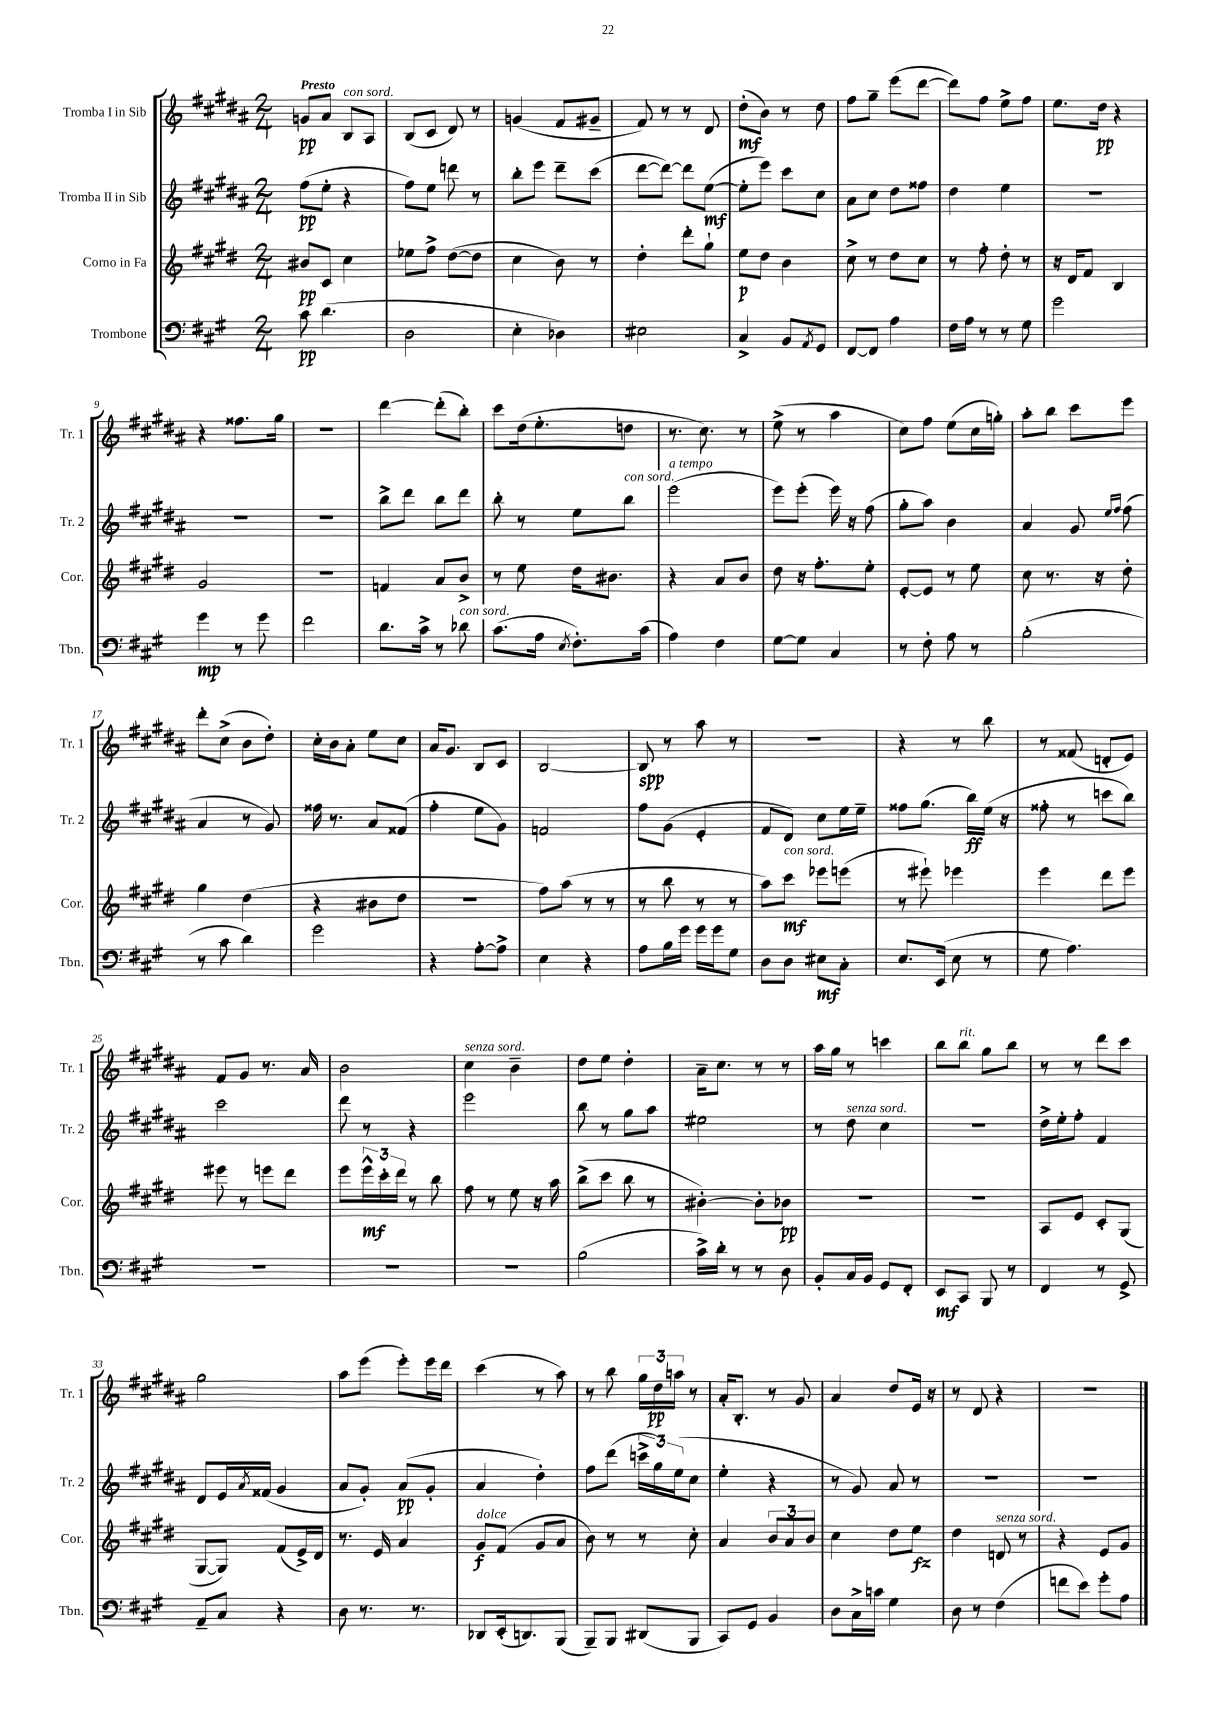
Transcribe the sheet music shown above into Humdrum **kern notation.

**kern	**kern	**kern	**kern
*staff4	*staff3	*staff2	*staff1
*clefF4	*clefG2	*clefG2	*clefG2
*k[f#c#g#]	*k[f#c#g#d#]	*k[f#c#g#d#a#]	*k[f#c#g#d#a#]
*M2/4	*M2/4	*M2/4	*M2/4
8c#	8b#	(8ff#	8g
(4.d	8c#	8ee'	8a#
.	4cc#	4r	8B
.	.	.	8A#
=	=	=	=
2D	8ee-	8ff#)	(8B
.	8ff#^	8ee	8c#
.	([8dd#	8ddd	8d#)
.	8dd#]	8r	8r
=	=	=	=
4E'	4cc#	8bb'	(4g
.	.	8eee	.
4D-)	8b)	8ddd#~	8f#
.	8r	(8ccc#	8g#~
=	=	=	=
2E#	4dd#'	[8ddd#	8f#)
.	.	8ddd#_)	8r
.	8ddd#'	8ddd#]	8r
.	8gg#`	([8ee	8d#
=	=	=	=
4C#^	8ee	8ee']	(8dd#'
.	8dd#	8eee)	8b)
8BB	4b	8ccc#	8r
8qAA	.	.	.
8GG#	.	8cc#	8dd#
=	=	=	=
[8FF#	8cc#^	8a#	8ff#
8FF#]	8r	8cc#	8gg#~
4A	8dd#	8dd#	(8eee
.	8cc#	8ff##	[8ddd#
=	=	=	=
16F#	8r	4dd#	8ddd#])
16A	.	.	.
8r	8ff#'	.	8ff#
8r	8dd#'	4ee	8ee^
8G#	8r	.	8ff#
=	=	=	=
2g#	16r	2r	8.ee
.	16d#	.	.
.	8f#	.	.
.	.	.	16dd#
.	4B	.	4r
=	=	=	=
4g#	2g#	2r	4r
8r	.	.	8.ff##
8g#	.	.	.
.	.	.	16gg#
=	=	=	=
2f#	2r	2r	2r
=	=	=	=
8.d	4f	8bb^	[4ddd#
.	.	8ddd#	.
16c#^	.	.	.
8r	8a	8bb	(8ddd#']
8d-	8b^	8ddd#	8bb')
=	=	=	=
(8.c#	8r	8bb'	8ccc#
.	8ee	8r	(16dd#
16A	.	.	8.ee'
8qE	.	.	.
8.F#')	16dd#	8ee	.
.	8.b#	.	.
.	.	8bb	8dd
(16c#	.	.	.
=	=	=	=
4A)	4r	(2eee	8.r
.	.	.	8.cc#)
4F#	8a	.	.
.	8b	.	8r
=	=	=	=
[8G#	8dd#	8eee)	(8ee^
8G#]	16r	(8eee'	8r
.	8.ff#'	.	.
4C#	.	16eee)	4aa#
.	.	16r	.
.	8ee'	(8ff#	.
=	=	=	=
8r	[8e'	8gg#'	8cc#)
8F#'	8e]	8aa#)	8ff#
8A	8r	4b	(8ee
8r	8ee	.	16cc#
.	.	.	16gg')
=	=	=	=
(2B'	8cc#	4a#	8aa#'
.	8.r	.	8bb
.	.	8g#	8ccc#
.	16r	.	.
.	.	16qqee	.
.	.	16qqff#	.
.	8dd#'	(8ff#	8eee
=	=	=	=
8r	4gg#	4a#	8ddd#'
8c#	.	.	(8cc#^
4d)	(4dd#	8r	8b
.	.	8g#)	8dd#')
=	=	=	=
2g#	4r	16ff##	16cc#'
.	.	8.r	16b
.	.	.	8a#'
.	8b#	8a#	8ee
.	8dd#	(8f##	8cc#
=	=	=	=
4r	2r	4ff#'	16a#
.	.	.	8.g#
[8A'	.	8ee	8B
8A^]	.	8g#)	8c#
=	=	=	=
4E	8ff#)	2f	[2B
.	(8aa	.	.
4r	8r	.	.
.	8r	.	.
=	=	=	=
8A	8r	8ff#	8B]
16B	8bb	(8g#	8r
16g#	.	.	.
16g#	8r	4e'	8aa#
16g#	.	.	.
8G#	8r	.	8r
=	=	=	=
8D	8aa)	8f#	2r
8D	8ccc#	8d#)	.
8E#	8eee-	8cc#	.
8C#'	(8eee	16ee	.
.	.	16ee~	.
=	=	=	=
8.E	8r	8ff##	4r
.	8eee#`)	(8.gg#	.
(16EE	.	.	.
8E	4eee-	.	8r
.	.	16bb)	.
8r	.	(16ee	8bb
.	.	16r	.
=	=	=	=
8G#	4eee	8ff##'	8r
4.A)	.	8r	(8f##
.	8ddd#	8ccc	8d'
.	8eee	8bb)	8e)
=	=	=	=
2r	8eee#	2ccc#	8f#
.	8r	.	8g#
.	8eee	.	8.r
.	8ddd#	.	.
.	.	.	16a#
=	=	=	=
2r	8eee	8ddd#	2b
.	24eee^^	8r	.
.	24ccc#'	.	.
.	24ddd#	.	.
.	8r	4r	.
.	8bb	.	.
=	=	=	=
2r	8ff#	2eee	4cc#
.	8r	.	.
.	8ee	.	4b~
.	16r	.	.
.	16aa	.	.
=	=	=	=
(2B	(8bb^	8bb	8dd#
.	8ccc#	8r	8ee
.	8bb	8gg#	4dd#'
.	8r	8aa#	.
=	=	=	=
16c#^)	[4b#')	2ee#	16a#~
16d'	.	.	8.cc#
8r	.	.	.
8r	8b#']	.	8r
8D	8b-	.	8r
=	=	=	=
8BB'	2r	8r	16aa#
.	.	.	16gg#
16C#	.	8dd#	8r
16BB	.	.	.
8GG#	.	4cc#	4ccc
8FF#'	.	.	.
=	=	=	=
8EE	2r	2r	8bb
8CC#	.	.	8bb
8BBB	.	.	8gg#
8r	.	.	8bb
=	=	=	=
4FF#	8A	16dd#^	8r
.	.	16ee'	.
.	8e	8ff#'	8r
8r	8c#'	4f#	8ddd#
8GG#^	(8G#	.	8ccc#
=	=	=	=
8AA~	[8G#	8d#	2gg#
8C#	8G#])	16e	.
.	.	8qa#	.
.	.	(16f##	.
4r	(8f#	4g#	.
.	16e^)	.	.
.	16d#	.	.
=	=	=	=
8D	8.r	8a#	8aa#
8.r	.	8g#')	(8eee
.	16e	.	.
.	4a	(8a#	8eee')
8.r	.	.	.
.	.	8g#'	16eee
.	.	.	16ddd#
=	=	=	=
8DD-	8g#	4a#	(4ccc#
(16EE'	(8f#	.	.
8.DD)	.	.	.
.	8g#	4dd#')	8r
(8BBB	8a	.	8aa#)
=	=	=	=
8BBB~)	8b)	8ff#	8r
8BBB	8r	(8ddd#	8bb
(8DD#	8r	24ccc^	24gg#
.	.	24gg#)	24dd#
.	.	(24ee	24aa
8BBB	8cc#'	8cc#	8r
=	=	=	=
8CC#)	4a	4ee'	16a#'
.	.	.	8.B'
8GG#	.	.	.
4BB	12b	4r	8r
.	12a	.	.
.	.	.	8g#
.	12b	.	.
=	=	=	=
8D	4cc#	8r	4a#
16C#^	.	8g#)	.
16c	.	.	.
4G#	8dd#	8a#	8dd#
.	8ee	8r	16e
.	.	.	16r
=	=	=	=
8D	4dd#	2r	8r
8r	.	.	8d#
(4F#	8d	.	4r
.	8r	.	.
=	=	=	=
8f	4r	2r	2r
8e)	.	.	.
8g#'	8e	.	.
8A	8g#	.	.
==	==	==	==
*-	*-	*-	*-
